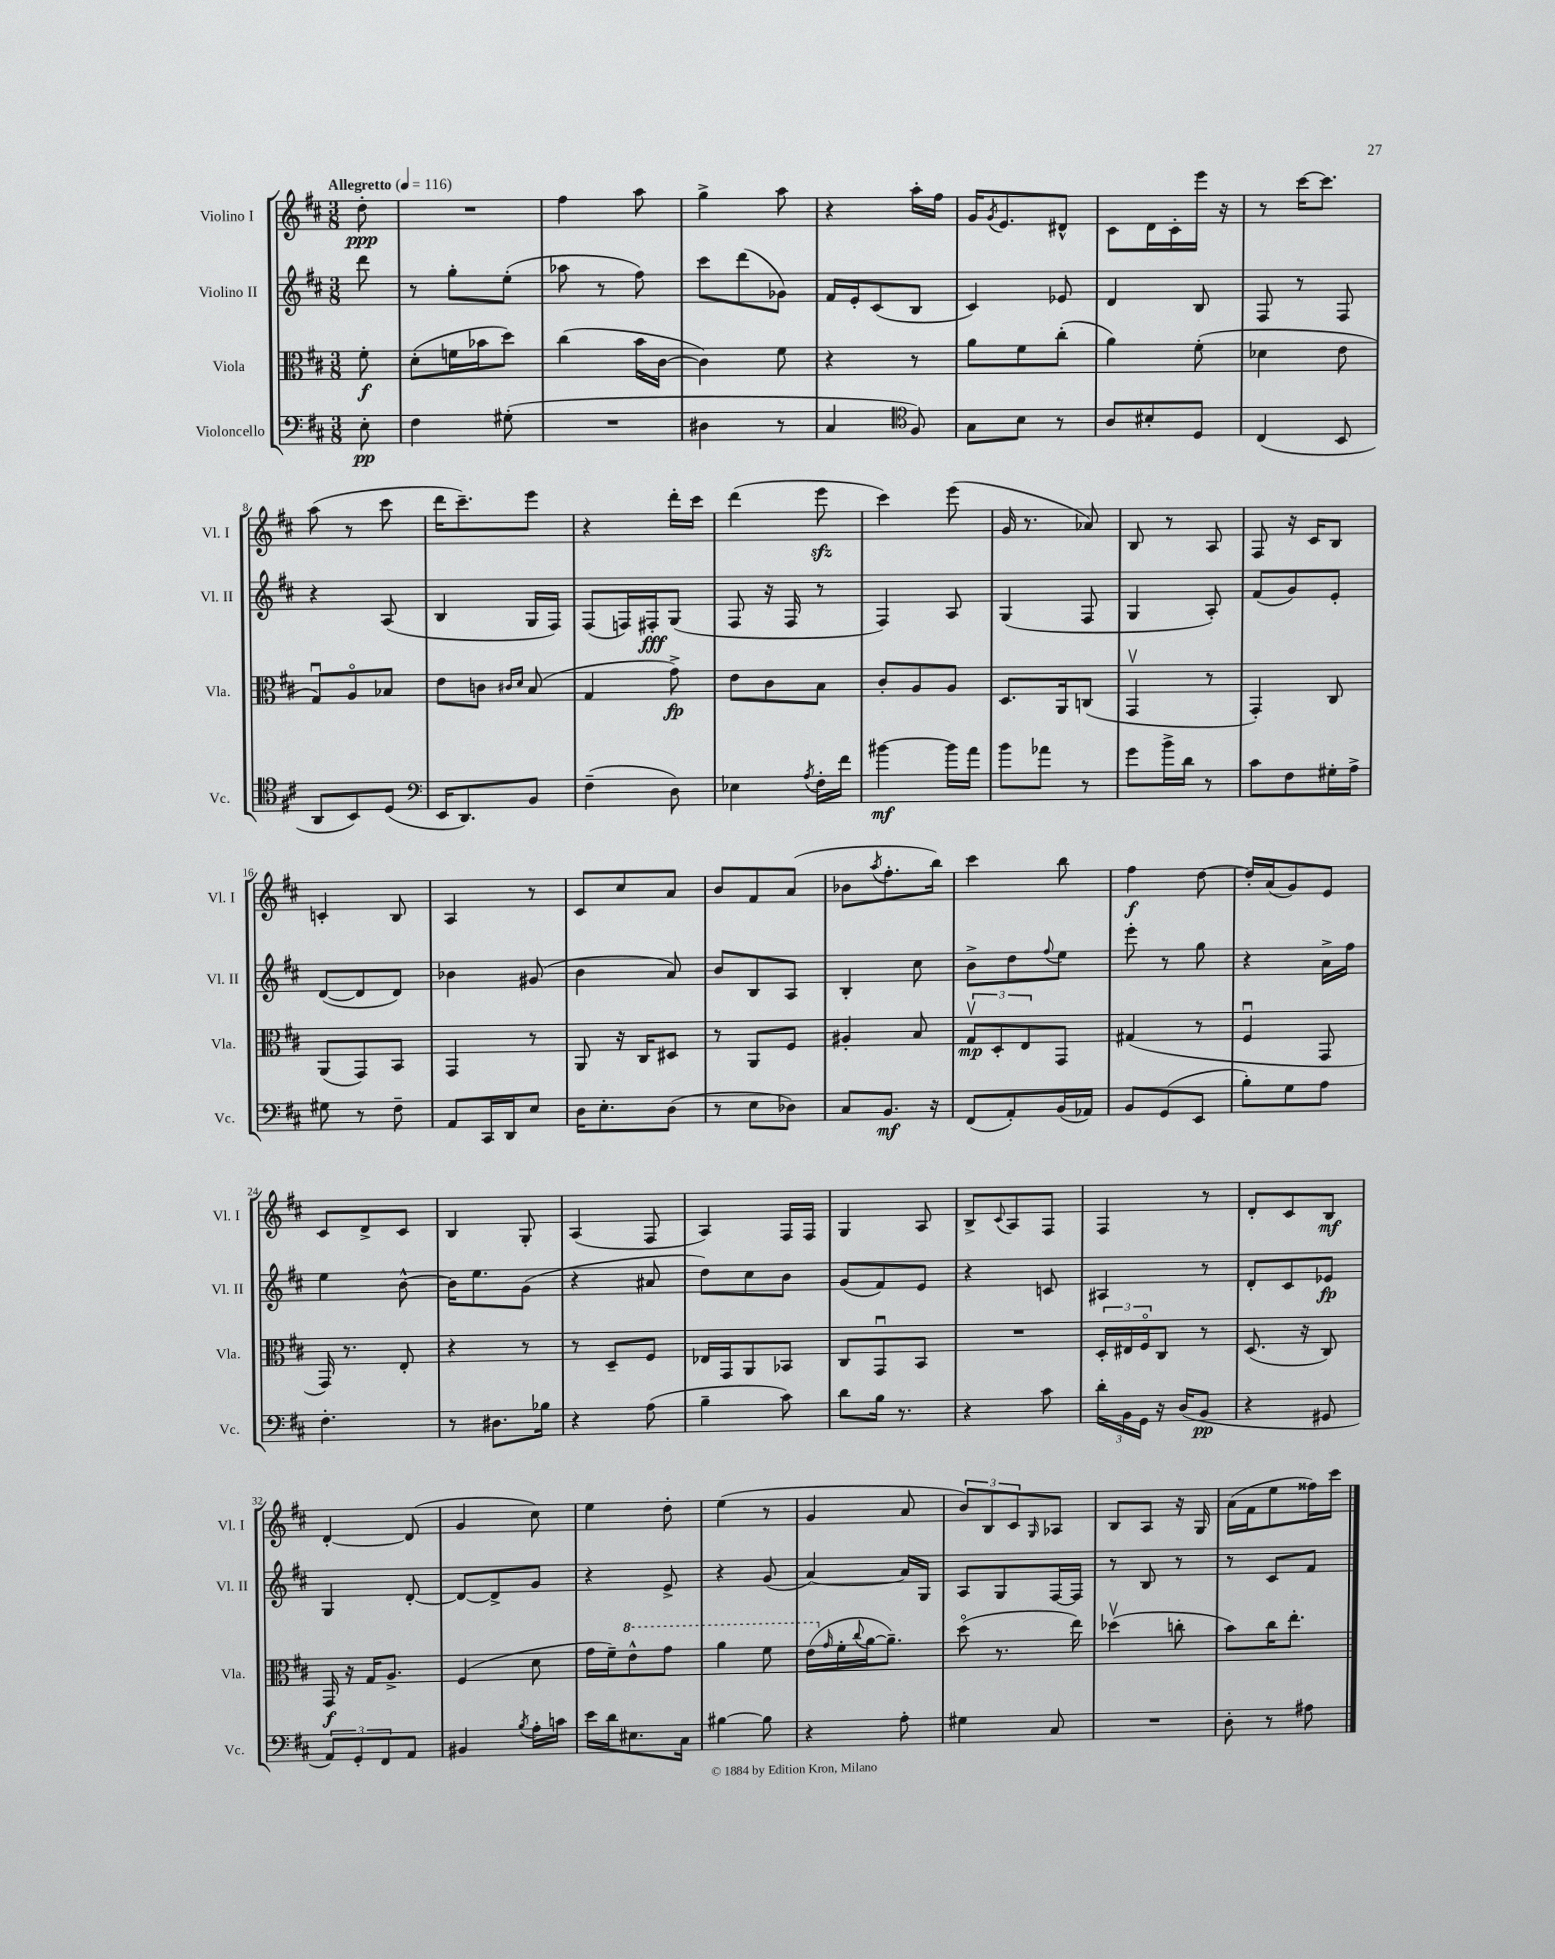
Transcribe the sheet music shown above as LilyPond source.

<<
\new StaffGroup <<
\new Staff = "s0" \with { instrumentName = "Violino I" shortInstrumentName = "Vl. I" } {
    \clef treble \key d \major \numericTimeSignature \time 3/8 \partial 8 \tempo "Allegretto" 4 = 116
    d''8-.\ppp |
    R4. |
    fis''4 a''8 |
    g''4-> a''8 |
    r4 a''16-. fis''16 |
    g'16 \acciaccatura { g'8 } e'8. dis'8-^ |
    cis'8 d'16 cis'16-. e'''16 r16 |
    r8 cis'''16~ cis'''8. |
    a''8( r8 cis'''8 |
    d'''16 cis'''8.--) e'''8 |
    r4 d'''16-. cis'''16 |
    d'''4( e'''8\sfz |
    cis'''4) e'''8( |
    g'16 r8. aes'8) |
    b8 r8 a8 |
    fis8 r16 cis'16 b8 |
    c'4-. b8 |
    a4 r8 |
    cis'8 cis''8 a'8 |
    b'8 fis'8 a'8( |
    bes'8 \acciaccatura { a''8 } fis''8.-. b''16) |
    cis'''4 b''8 |
    fis''4\f d''8~ |
    d''16-. a'16( g'8) e'8 |
    cis'8 d'8-> cis'8 |
    b4 g8-. |
    a4( fis8 |
    a4) fis16 fis16 |
    g4 a8 |
    b8-> \appoggiatura { cis'8 } a8 fis8 |
    fis4 r8 |
    d'8-. cis'8 b8\mf |
    d'4~-. d'8( |
    g'4 cis''8) |
    e''4 d''8-. |
    e''4( r8 |
    g'4 a'8 |
    \tuplet 3/2 { b'8) b8 cis'8 } \grace { g16 } aes8 |
    b8 a8 r16 g16 |
    a'16( fis'16 e''8 fisis''16) cis'''16 \bar "|." |
}
\new Staff = "s1" \with { instrumentName = "Violino II" shortInstrumentName = "Vl. II" } {
    \clef treble \key d \major \numericTimeSignature \time 3/8 \partial 8
    d'''8 |
    r8 g''8-. e''8-.( |
    aes''8 r8 fis''8) |
    cis'''8 d'''8( ges'8) |
    fis'16 e'16-. cis'8( b8 |
    cis'4) ees'8 |
    d'4 b8 |
    fis8 r8 fis8 |
    r4 a8( |
    b4 g16 fis16) |
    fis8( f16) fis16-.\fff g8( |
    fis8 r16 fis16 r8 |
    fis4) a8 |
    g4( fis8 |
    g4 a8-.) |
    fis'8( g'8) e'8-. |
    d'8~( d'8 d'8) |
    bes'4 gis'8( |
    b'4 a'8) |
    b'8 b8 a8 |
    b4-. cis''8 |
    b'8-> d''8 \appoggiatura { fis''8 } e''8 |
    e'''8-. r8 g''8 |
    r4 a'16-> fis''16 |
    e''4 b'8~-^ |
    b'16 e''8. g'8( |
    r4 ais'8 |
    d''8) cis''8 b'8 |
    g'8( fis'8) e'8 |
    r4 c'8 |
    ais4 r8 |
    d'8-. cis'8 ees'8\fp |
    g4 d'8~-. |
    d'8~ d'8-> g'8 |
    r4 e'8-> |
    r4 g'8( |
    a'4~) a'16 g16 |
    a8 g8 fis16~ fis16 |
    r8 b8 r8 |
    r8 cis'8 fis'8 \bar "|." |
}
\new Staff = "s2" \with { instrumentName = "Viola" shortInstrumentName = "Vla." } {
    \clef alto \key d \major \numericTimeSignature \time 3/8 \partial 8
    fis'8-.\f |
    d'8-.( f'16 bes'16 d''8) |
    cis''4( b'16 cis'16~ |
    cis'4) fis'8 |
    r4 r8 |
    a'8 fis'8 cis''8-.( |
    a'4) fis'8-.( |
    des'4 e'8 |
    g8\downbow) a8\flageolet bes8 |
    e'8 c'8 \grace { cis'16 d'16 } b8( |
    g4 g'8->\fp) |
    e'8 cis'8 b8 |
    cis'8-. a8 a8 |
    d8. a,16 c8( |
    g,4\upbow r8 |
    g,4-.) cis8 |
    a,8( g,8) b,8 |
    g,4 r8 |
    a,8 r16 cis16 dis8 |
    r8 a,8 fis8 |
    ais4-. b8 |
    \tuplet 3/2 { g8\upbow\mp d8-. e8 } g,8 |
    gis4( r8 |
    fis4\downbow g,8 |
    g,16) r8. e8-. |
    r4 r8 |
    r8 d8-- fis8 |
    ees16 g,16 a,8 bes,8 |
    cis8 g,8\downbow b,8 |
    R4. |
    \tuplet 3/2 { d16-. eis16 fis16\flageolet } cis8 r8 |
    d8.( r16 cis8) |
    g,16\f r16 g16 a8.-> |
    fis4( d'8 |
    g'16 fis'16--) \ottava #1 e''8-^ g''8 |
    a''4 fis''8 |
    e''16( \ottava #0 \grace { g'16 } fis'16-. \appoggiatura { cis''8 } a'16~ a'8.--) |
    d''8\flageolet( r8. e''16) |
    des''4\upbow( c''8-. |
    b'8) cis''16 e''8.-. \bar "|." |
}
\new Staff = "s3" \with { instrumentName = "Violoncello" shortInstrumentName = "Vc." } {
    \clef bass \key d \major \numericTimeSignature \time 3/8 \partial 8
    e8-.\pp |
    fis4 gis8-.( |
    R4. |
    dis4 r8 |
    cis4 \clef tenor fis8) |
    g8 b8 r8 |
    a8 bis8-. d8 |
    cis4( b,8 |
    a,8 b,8) d8( |
    \clef bass e,16 d,8.) b,8 |
    fis4--( d8) |
    ees4 \acciaccatura { a8 } fis16-. fis'16 |
    bis'4~\mf bis'16 a'16 |
    b'8 aes'8 r8 |
    g'8 b'16-> d'16 r8 |
    cis'8 fis8 gis16-. a16-> |
    gis8 r8 fis8-- |
    a,8 cis,16 d,16 e8 |
    d16 e8.-. d8( |
    r8 e8 des8) |
    cis8 b,8.\mf r16 |
    fis,8( a,8-.) b,16( aes,16) |
    b,8 g,8( e,8 |
    b8-.) g8 a8 |
    fis4.-. |
    r8 dis8. bes16 |
    r4 a8( |
    b4-- cis'8) |
    d'8 b16 r8. |
    r4 cis'8 |
    \tuplet 3/2 { d'16-. b,16 g,16 } r16 d16( b,8\pp |
    r4 gis,8 |
    \tuplet 3/2 { a,8) g,8-. fis,8 } a,8 |
    bis,4 \acciaccatura { b8 } a16-. c'16 |
    e'16 d'16 eis8. cis16 |
    bis4~ bis8 |
    r4 a8-. |
    gis4 cis8 |
    R4. |
    d8-. r8 ais8 \bar "|." |
}
>>
>>
